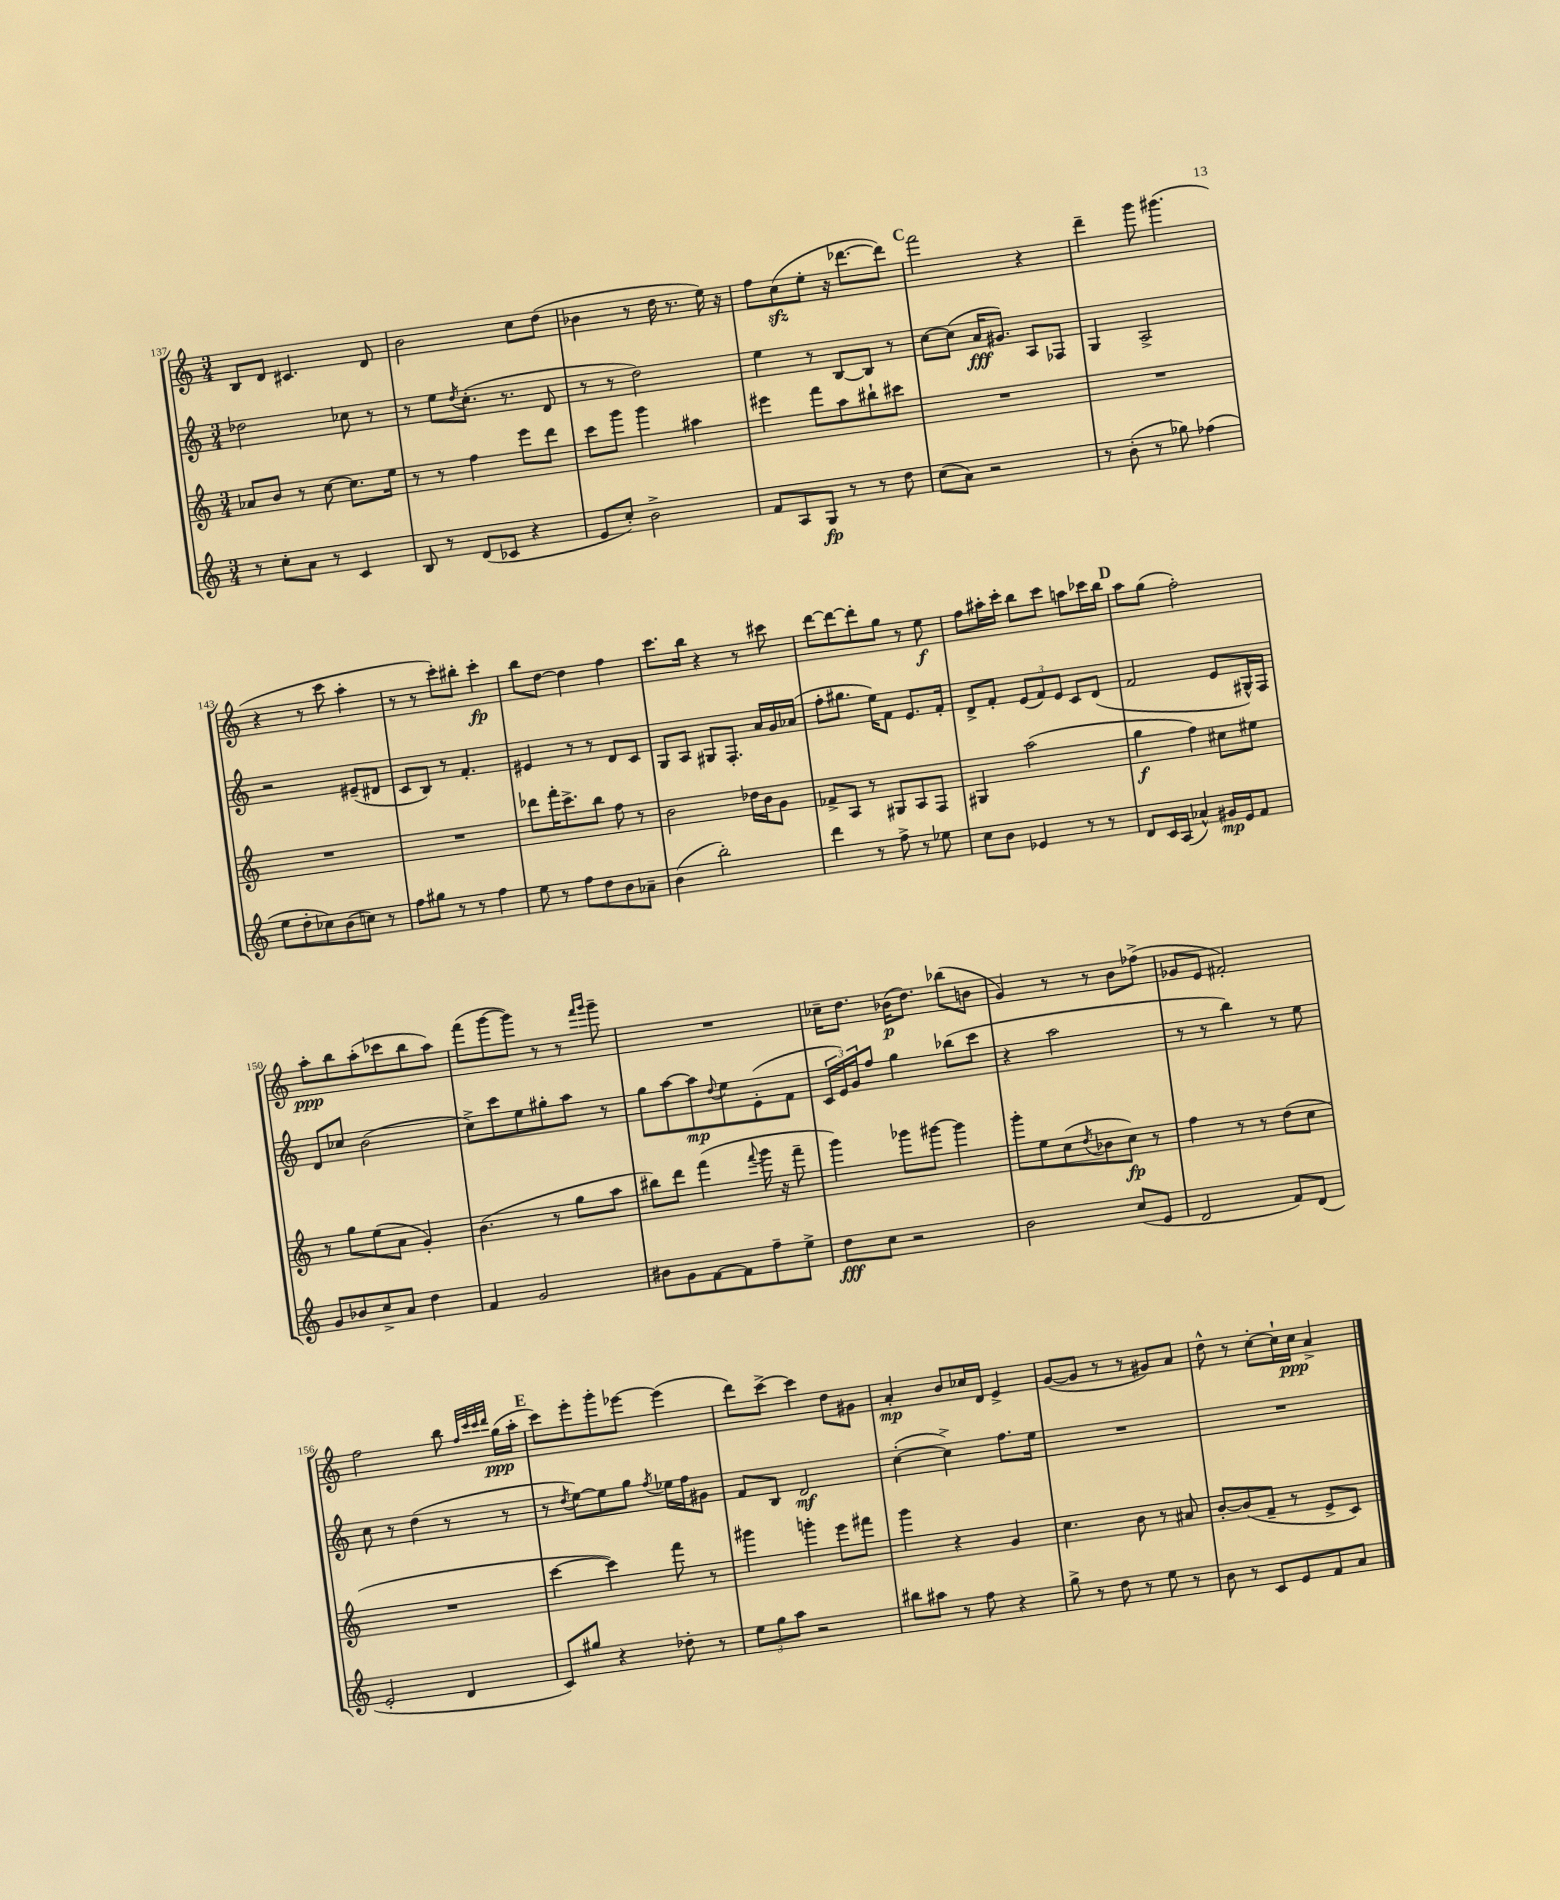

**kern	**dynam	**kern	**dynam	**kern	**dynam	**kern	**dynam
*part4	*part4	*part3	*part3	*part2	*part2	*part1	*part1
*staff4	*staff4	*staff3	*staff3	*staff2	*staff2	*staff1	*staff1
*clefG2	*	*clefG2	*	*clefG2	*	*clefG2	*
*k[]	*	*k[]	*	*k[]	*	*k[]	*
*M3/4	*	*M3/4	*	*M3/4	*	*M3/4	*
=137	=137	=137	=137	=137	=137	=137	=137
8r	.	8a-X/L	.	2dd-X\	.	8B/L	.
8cc'\L	.	8b/J	.	.	.	8d/J	.
8a\J	.	8r	.	.	.	4.c#X/	.
8r	.	[8cc\	.	.	.	.	.
4c/	.	8.cc\L]	.	8cc-X\	.	.	.
.	.	.	.	8r	.	8d/	.
.	.	16ee\Jk	.	.	.	.	.
=138	=138	=138	=138	=138	=138	=138	=138
8B/	.	8r	.	8r	.	2b\	.
8r	.	8r	.	8ee\L	.	.	.
.	.	.	.	8qdd/	.	.	.
(8d/L	.	4ff\	.	(8.cc'\J	.	.	.
8c-X/J	.	.	.	.	.	.	.
.	.	.	.	8.r	.	.	.
4r	.	8eee\L	.	.	.	8cc\L	.
.	.	8ddd\J	.	8d/	.	(8dd\J	.
=139	=139	=139	=139	=139	=139	=139	=139
8e/L	.	8ccc\L	.	8r	.	4b-X\	.
8cc'/J)	.	8ggg\J	.	8r	.	.	.
2b^\	.	4ggg\	.	2dd\)	.	8r	.
.	.	.	.	.	.	16dd\	.
.	.	.	.	.	.	8.r	.
.	.	4aa#X\	.	.	.	.	.
.	.	.	.	.	.	16ee\)	.
.	.	.	.	.	.	16r	.
=140	=140	=140	=140	=140	=140	=140	=140
8f/L	.	4eee#X\	.	4ee\	.	8ff\L	.
8A/	.	.	.	.	.	(8cczz\	.
8G/J	fp	8fff\L	.	8r	.	8ee'\J	.
8r	.	8aa\	.	[8B/L	.	16r	.
.	.	.	.	.	.	[8.ddd-X\L	.
8r	.	8bb#X`\	.	8B/J]	.	.	.
8dd\	.	8ccc#X\J	.	8r	.	8ddd-\J])	.
!!LO:REH:place=s1:t=C
=141	=141	=141	=141	=141	=141	=141	=141
(8cc\L	.	2.r	.	[8cc\L	.	2fff\	.
8a\J)	.	.	.	(8cc\J]	.	.	.
2r	.	.	.	16a/KL	fff	.	.
.	.	.	.	8.g#X/J)	.	.	.
.	.	.	.	8A/L	.	4r	.
.	.	.	.	8F-X/J	.	.	.
=142	=142	=142	=142	=142	=142	=142	=142
8r	.	2.r	.	4G/	.	4ddd~\	.
(8b'\	.	.	.	.	.	.	.
8r	.	.	.	2A^/	.	8ggg\	.
8gg-X\)	.	.	.	.	.	(4.ggg#X\	.
(4ff-X\	.	.	.	.	.	.	.
!!LO:LB:g=z
=143	=143	=143	=143	=143	=143	=143	=143
8ee\L	.	2.r	.	2r	.	4r	.
8dd'\	.	.	.	.	.	.	.
8cc-X\)	.	.	.	.	.	8r	.
(8b\	.	.	.	.	.	8ccc\	.
8ccn\J)	.	.	.	(8e#X~/L	.	4aa'\	.
8r	.	.	.	8d#X/J	.	.	.
=144	=144	=144	=144	=144	=144	=144	=144
8ff\L	.	2.r	.	8c/L	.	8r	.
8gg#X\J	.	.	.	8B/J)	.	8r	.
8r	.	.	.	8r	.	8ccc'\L)	.
8r	.	.	.	4.f'/	.	8bb#X'\J	.
4ff\	.	.	.	.	.	4ccc'\	fp
=145	=145	=145	=145	=145	=145	=145	=145
8ee\	.	8ddd-X\L	.	4e#X/	.	8bb\L	.
8r	.	16fff'\K	.	.	.	[8dd\J	.
.	.	8.ccc^\	.	.	.	.	.
8ff\L	.	.	.	8r	.	4dd\]	.
8dd\	.	8bb\J	.	8r	.	.	.
8b\	.	8ff\	.	8d/L	.	4ff\	.
8a-X~\J	.	8r	.	8c/J	.	.	.
=146	=146	=146	=146	=146	=146	=146	=146
(4b\	.	2b\	.	8G/L	.	8.ccc\L	.
.	.	.	.	8A/J	.	.	.
.	.	.	.	.	.	16bb\Jk	.
2bb'\)	.	.	.	8G#X/L	.	4r	.
.	.	.	.	8.F'/J	.	.	.
.	.	16dd-X\LL	.	.	.	8r	.
.	.	16b\J	.	16a/LL	.	.	.
.	.	8g\J	.	16g/	.	8ccc#X\	.
.	.	.	.	(16a-X/JJ	.	.	.
=147	=147	=147	=147	=147	=147	=147	=147
4ddd\	.	8f-X^/L	.	8ff'\L	.	[8ddd\L	.
.	.	8A/J	.	8.gg#X\J	.	8ddd\_	.
8r	.	8r	.	.	.	8ddd'\]	.
.	.	.	.	16ee\KL)	.	.	.
8ff^\	.	8G#X/L	.	8f\J	.	8gg\J	.
8r	.	8A/	.	8.e/L	.	8r	.
8ee-X\	.	8F/J	.	.	.	8ee\	f
.	.	.	.	16f'/Jk	.	.	.
=148	=148	=148	=148	=148	=148	=148	=148
8cc\L	.	4G#X/	.	8d^/L	.	8ff\L	.
8b\J	.	.	.	8f'/J	.	16aa#X'\L	.
.	.	.	.	.	.	16ccc'\JJ	.
4e-X/	.	(2aa\	.	(12e/L	.	8bb\L	.
.	.	.	.	12f/)	.	.	.
.	.	.	.	.	.	8ccc\J	.
.	.	.	.	12e/J	.	.	.
8r	.	.	.	8c/L	.	8aan\L	.
8r	.	.	.	(8d/J	.	16ccc-X\L	.
.	.	.	.	.	.	16bb\JJ	.
!!LO:REH:place=s1:t=D
=149	=149	=149	=149	=149	=149	=149	=149
8d/L	.	4gg\	f	2f/	.	8aa\L	.
16c/L	.	.	.	.	.	(8gg\J	.
(16A/JJ	.	.	.	.	.	.	.
4a-X^^/)	.	4ff\)	.	.	.	2ff'\)	.
16g#X/LL	mp	8cc#X\L	.	8e/L	.	.	.
16e/J	.	.	.	.	.	.	.
8f/J	.	8ee#X\J	.	16G#X^^/L)	.	.	.
.	.	.	.	16F/JJ	.	.	.
!!LO:LB:g=z
=150	=150	=150	=150	=150	=150	=150	=150
8g/L	.	8r	.	8d/L	.	8aa'\L	ppp
8b-X/	.	8gg\L	.	8cc-X/J	.	8bb\	.
8cc^/	.	(8ee\	.	(2b\	.	(8aa'\	.
8a/J	.	8a\J	.	.	.	8ccc-X\	.
4dd\	.	4g'/)	.	.	.	8bb\	.
.	.	.	.	.	.	8aa\J)	.
=151	=151	=151	=151	=151	=151	=151	=151
4f/	.	(4.b\	.	8cc^\L)	.	(8fff\L	.
.	.	.	.	8ccc\	.	[8ggg\	.
2g/	.	.	.	8ee\	.	8ggg\J])	.
.	.	8r	.	8gg#X'\	.	8r	.
.	.	8gg\L	.	8aa\J	.	8r	.
.	.	.	.	.	.	16qqfff/LL	.
.	.	.	.	.	.	16qqggg/JJ	.
.	.	8aa\J	.	8r	.	8ggg~\	.
=152	=152	=152	=152	=152	=152	=152	=152
8b#X\L	.	8bb#X\L)	.	8gg\L	.	2.r	.
8g\	.	8ddd\J	.	[8aa\	.	.	.
[8f\	.	(4fff\	.	8aa\]	mp	.	.
.	.	.	.	8qqdd/	.	.	.
8f\]	.	.	.	8ee\	.	.	.
.	.	8qqfff/	.	.	.	.	.
8ff~\	.	16ggg\	.	(8e'\	.	.	.
.	.	16r	.	.	.	.	.
8ee^\J	.	8fff~\	.	8f\J	.	.	.
=153	=153	=153	=153	=153	=153	=153	=153
8dd\L	fff	4ggg\)	.	24c/LL	.	16cc-X~\KL	.
.	.	.	.	24e/)	.	.	.
.	.	.	.	.	.	8.dd\J	.
.	.	.	.	24g/J	.	.	.
8cc\J	.	.	.	8ff/J	.	.	.
2r	.	8ggg-X\L	.	4gg\	.	(16b-X\KL	p
.	.	.	.	.	.	8.dd\J)	.
.	.	[8ggg#X\J	.	.	.	.	.
.	.	4ggg#\]	.	(8bb-X\L	.	(8bb-X\L	.
.	.	.	.	8ccc\J	.	8bn\J	.
=154	=154	=154	=154	=154	=154	=154	=154
2b\	.	8ggg'\L	.	4r	.	4g/)	.
.	.	8ee\	.	.	.	.	.
.	.	(8cc\	.	2aa\	.	8r	.
.	.	8qdd/	.	.	.	.	.
.	.	8b-X\	.	.	.	8r	.
(8cc/L	.	8cc\J)	fp	.	.	8b\L	.
8e/J	.	8r	.	.	.	(8ff-X^\J	.
=155	=155	=155	=155	=155	=155	=155	=155
2d/	.	4ff\	.	8r	.	8g-X/L	.
.	.	.	.	8r	.	8e/J	.
.	.	8r	.	4bb\)	.	2f#X'/)	.
.	.	8r	.	.	.	.	.
8f/L)	.	(8dd\L	.	8r	.	.	.
(8d/J	.	8cc\J	.	8ee\	.	.	.
!!LO:LB:g=z
=156	=156	=156	=156	=156	=156	=156	=156
2e'/	.	2.r	.	8cc\	.	2ff\	.
.	.	.	.	8r	.	.	.
.	.	.	.	(4dd\	.	.	.
4d/	.	.	.	8r	.	8bb\	.
.	.	.	.	.	.	32qqff/LLL	.
.	.	.	.	.	.	32qqccc/	.
.	.	.	.	.	.	32qqccc/	.
.	.	.	.	.	.	32qqddd/JJJ	.
.	.	.	.	8r	.	(16gg\LL	ppp
.	.	.	.	.	.	16aa'\JJ	.
!!LO:REH:place=s1:t=E
=157	=157	=157	=157	=157	=157	=157	=157
8c/L)	.	[4ccc\	.	8r	.	8ccc\L)	.
.	.	.	.	8qdd/	.	.	.
8gg#X/J	.	.	.	[8ee\L)	.	8eee'\	.
4r	.	4ccc\])	.	8ee\]	.	8ggg'\	.
.	.	.	.	8gg\J	.	[8eee-X\J	.
.	.	.	.	8qff/	.	.	.
8dd-X'\	.	8fff\	.	16ee-X\LL	.	(4eee-\]	.
.	.	.	.	16ff\J	.	.	.
8r	.	8r	.	8g#X\J	.	.	.
=158	=158	=158	=158	=158	=158	=158	=158
12ee\L	.	4ggg#X\	.	8f/L	.	8ddd\L)	.
12gg\	.	.	.	.	.	.	.
.	.	.	.	8B/J	.	[8ccc^\J	.
12aa\J	.	.	.	.	.	.	.
2r	.	4gggn'\	.	2d/	mf	4ccc\]	.
.	.	8eee\L	.	.	.	8dd\L	.
.	.	8fff#X\J	.	.	.	8g#X\J	.
=159	=159	=159	=159	=159	=159	=159	=159
8bb#X\L	.	4ggg\	.	([4cc'\	.	4a'/	mp
8aa#X\J	.	.	.	.	.	.	.
8r	.	4r	.	4cc^\])	.	8b/L	.
8ff\	.	.	.	.	.	16cc-X/L	.
.	.	.	.	.	.	16d/JJ	.
4r	.	4g/	.	8.ff\L	.	4e^/	.
.	.	.	.	16ee\Jk	.	.	.
=160	=160	=160	=160	=160	=160	=160	=160
8gg^\	.	4.cc\	.	2.r	.	([8g/L	.
8r	.	.	.	.	.	8g/J]	.
8dd\	.	.	.	.	.	8r	.
8r	.	8b\	.	.	.	8r	.
8ee\	.	8r	.	.	.	8g#X/L)	.
8r	.	8a#X/	.	.	.	8a/J	.
=161	=161	=161	=161	=161	=161	=161	=161
8b\	.	[8b'/L	.	2.r	.	8dd^^\	.
8r	.	(8b/]	.	.	.	8r	.
8c/L	.	8f~/J	.	.	.	[8cc'\L	.
8e/	.	8r	.	.	.	16cc`\L]	.
.	.	.	.	.	.	16cc\JJ	ppp
8f/	.	8e^/L	.	.	.	4a^/	.
8a/J	.	8c/J)	.	.	.	.	.
==	==	==	==	==	==	==	==
*-	*-	*-	*-	*-	*-	*-	*-
